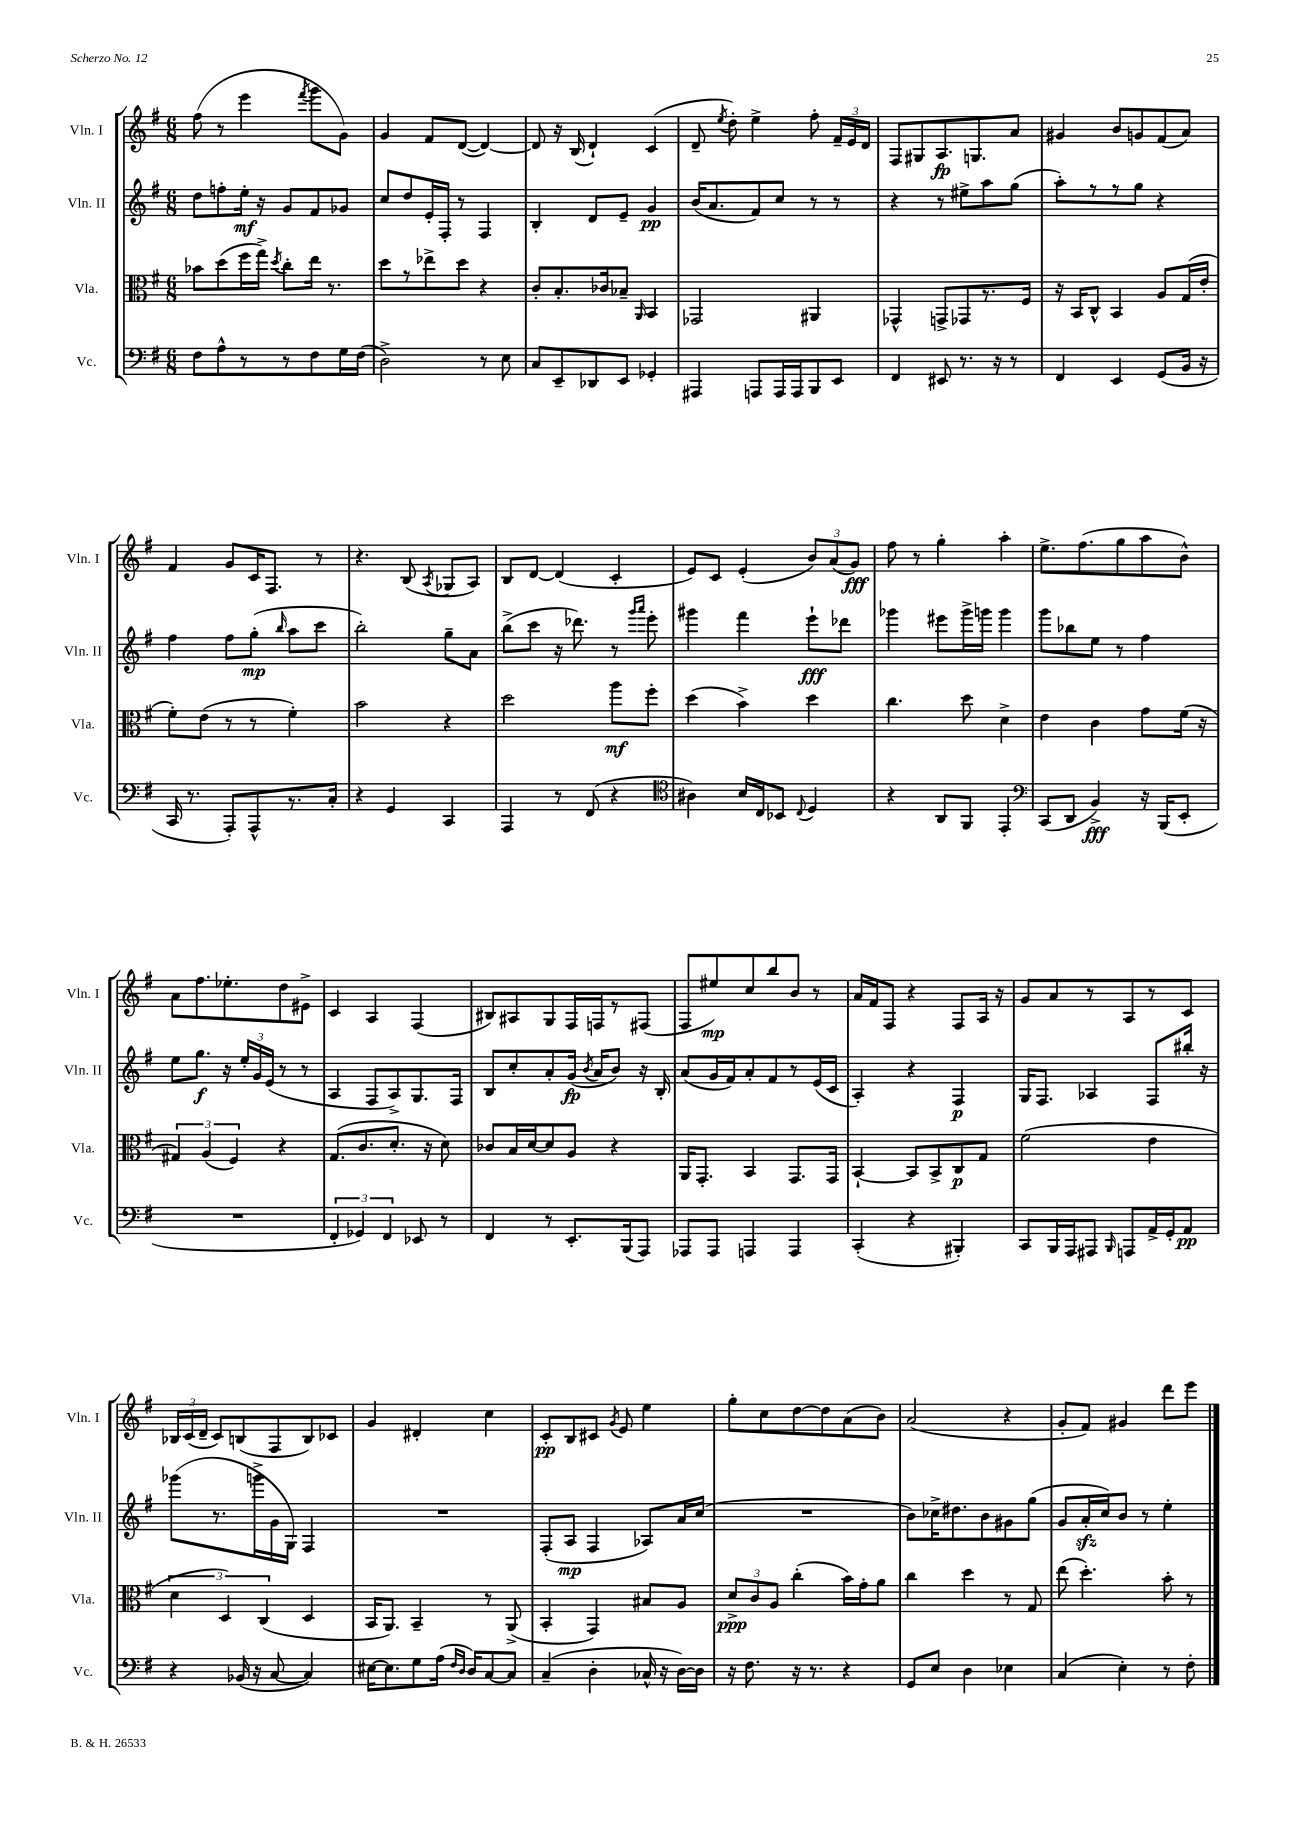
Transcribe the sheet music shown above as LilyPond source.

<<
\new StaffGroup <<
\new Staff = "s0" \with { instrumentName = "Vln. I" shortInstrumentName = "Vln. I" } {
    \clef treble \key g \major \numericTimeSignature \time 6/8
    \autoBeamOff fis''8( r8 e'''4 \acciaccatura { fis'''8 } g'''8[ g'8]) |
    g'4 fis'8[ d'8]~( d'4~) |
    d'8 r16 b16( d'4-!) c'4( |
    d'8-- \acciaccatura { e''8 } d''8-.) e''4-> fis''8-. \tuplet 3/2 { fis'16[-- e'16 d'16] } |
    fis8[ gis8 a8.\fp g8. a'8] |
    gis'4 b'8[ g'8 fis'8( a'8]) |
    fis'4 g'8[ c'16 fis8.] r8 |
    r4. b8( \acciaccatura { a8 } ges8[ a8]) |
    b8[ d'8]~ d'4( c'4-. |
    e'8[) c'8] e'4-.( \tuplet 3/2 { b'8[) a'8( g'8]\fff) } |
    fis''8 r8 g''4-. a''4-. |
    e''8.[-> fis''8.( g''8 a''8 b'8]-^) |
    a'8[ fis''8. ees''8.-. d''8 eis'8]-> |
    c'4 a4 fis4( |
    bis8[) ais8 g8 fis16 f16 r8 fis8]( |
    fis8[ eis''8\mp) c''8 b''8 b'8] r8 |
    a'16[ fis'16 fis8] r4 fis8[ a16] r16 |
    g'8[ a'8 r8 a8 r8 c'8] |
    \tuplet 3/2 { bes16[ c'16( d'16]-- } c'8[) b8( fis8 b8) ces'8] |
    g'4 dis'4-. c''4 |
    c'8[-.\pp b8 cis'8] \acciaccatura { g'8 } e'8 e''4 |
    g''8[-. c''8 d''8~ d''8 a'8( b'8]) |
    a'2( r4 |
    g'8[-. fis'8]) gis'4 d'''8[ e'''8] \bar "|." |
}
\new Staff = "s1" \with { instrumentName = "Vln. II" shortInstrumentName = "Vln. II" } {
    \clef treble \key g \major \numericTimeSignature \time 6/8
    \autoBeamOff d''8[ f''8-. e''16]-.\mf r16 g'8[ fis'8 ges'8] |
    c''8[ d''8 e'16-. fis16]-. r8 fis4 |
    b4-. d'8[ e'8]-- g'4\pp |
    b'16[( a'8. fis'8) c''8] r8 r8 |
    r4 r8 eis''8[-> a''8 g''8]( |
    a''8[-.) r8 r8 g''8] r4 |
    fis''4 fis''8[ g''8]-.\mp( \grace { b''16 } a''8[ c'''8] |
    b''2-.) g''8[-- a'8] |
    b''8[->( c'''8] r16 des'''8.) r8 \grace { g'''16[ a'''16] } e'''8-. |
    gis'''4 fis'''4 e'''8[-!\fff des'''8] |
    ges'''4 eis'''8[ ges'''16-> g'''16] g'''4 |
    g'''8[ bes''8 e''8] r8 fis''4 |
    e''8[ g''8.]\f r16 \tuplet 3/2 { e''16[-. g'16 e'16]( } r8 r8 |
    a4 fis8[ a8->) g8. fis16] |
    b8[ c''8-. a'8-. g'16]\fp( \acciaccatura { b'8 } a'16[ b'8]) r16 b16-. |
    a'8[( g'16 fis'16) a'8-. fis'8 r8 e'16( c'16] |
    a4-.) r4 fis4\p |
    g16[ fis8.] aes4 fis8[ bis''16]-. r16 |
    ges'''8[( r8. g'''16-> g'16 g16]) fis4 |
    R2. |
    fis8[-.( a8]\mp fis4 aes8[) a'16 c''16]( |
    R2. |
    b'8[) ces''16-> dis''8. b'8 gis'8 g''8]( |
    g'8[ a'16-.\sfz c''16) b'8] r8 e''4-. \bar "|." |
}
\new Staff = "s2" \with { instrumentName = "Vla." shortInstrumentName = "Vla." } {
    \clef alto \key g \major \numericTimeSignature \time 6/8
    \autoBeamOff bes'8[ d''8( fis''16 g''16]->) \acciaccatura { d''8 } c''8[-. e''16] r8. |
    d''8[ r8 ees''8-> d''8] r4 |
    c'8[-. b8.-. ces'16 bes8]-- \grace { a,16 } b,4 |
    ges,2 ais,4 |
    ges,4-^ g,8[-> ges,8 r8. fis16] |
    r16 b,16[ c8]-^ b,4 a8[ g16( e'16]-. |
    fis'8[-.) e'8]( r8 r8 fis'4-.) |
    b'2 r4 |
    d''2 a''8[\mf fis''8]-. |
    d''4( b'4->) d''4 |
    c''4. d''8 d'4-> |
    e'4 c'4 g'8[ fis'16]( r16 |
    \tuplet 3/2 { gis4) a4( fis4) } r4 |
    g8.[( c'8. d'8.]-. r16 d'8) |
    ces'8[ b16 d'16~ d'8 a8] r4 |
    a,16[ g,8.]-. b,4 g,8.[ g,16] |
    b,4~-! b,8[ b,8-> c8\p g8] |
    fis'2( e'4 |
    \tuplet 3/2 { d'4 d4) c4( } d4 |
    b,16[ a,8.]) b,4-- r8 a,8->( |
    b,4-. g,4) bis8[ a8] |
    \tuplet 3/2 { d'8[->\ppp c'8 a8] } c''4-.( b'16[) g'16-. a'8] |
    c''4 d''4 r8 g8 |
    e''8( d''4.-.) b'8-. r8 \bar "|." |
}
\new Staff = "s3" \with { instrumentName = "Vc." shortInstrumentName = "Vc." } {
    \clef bass \key g \major \numericTimeSignature \time 6/8
    \autoBeamOff fis8[ a8-^ r8 r8 fis8 g16 fis16]( |
    d2->) r8 e8 |
    c8[ e,8-- des,8 e,8] ges,4-. |
    ais,,4 a,,8[ a,,16 a,,16 b,,8 e,8] |
    fis,4 eis,8 r8. r16 r8 |
    fis,4 e,4 g,8[( b,16] r16 |
    c,16 r8. a,,8[-.) a,,8-^ r8. c16]-. |
    r4 g,4 c,4 |
    a,,4 r8 fis,8( r4 |
    \clef tenor ais4) b16[ c16 bes,8] \appoggiatura { c8 } d4 |
    r4 a,8[ fis,8] e,4-. |
    \clef bass c,8[( d,8] b,4->\fff) r16 b,,16[( e,8]-. |
    R2. |
    \tuplet 3/2 { fis,4-. ges,4) fis,4 } ees,8 r8 |
    fis,4 r8 e,8.[-. b,,16( a,,8]) |
    aes,,8[ aes,,8] a,,4 a,,4 |
    c,4-.( r4 bis,,4-.) |
    c,8[ b,,16 a,,16 ais,,8] \grace { b,,16 } a,,8[ a,16-> g,16-. a,8]\pp |
    r4 bes,16( r16 c8~ c4) |
    eis16[~ eis8. g8 a16]( \grace { fis16[ d16] } d16[) c8~ c8] |
    c4--( d4-. ces16-^ r16 d16[~) d16] |
    r16 fis8. r16 r8. r4 |
    g,8[ e8] d4 ees4 |
    c4( e4-.) r8 fis8-. \bar "|." |
}
>>
>>
\layout { \context { \Score \remove "Bar_number_engraver" } }
